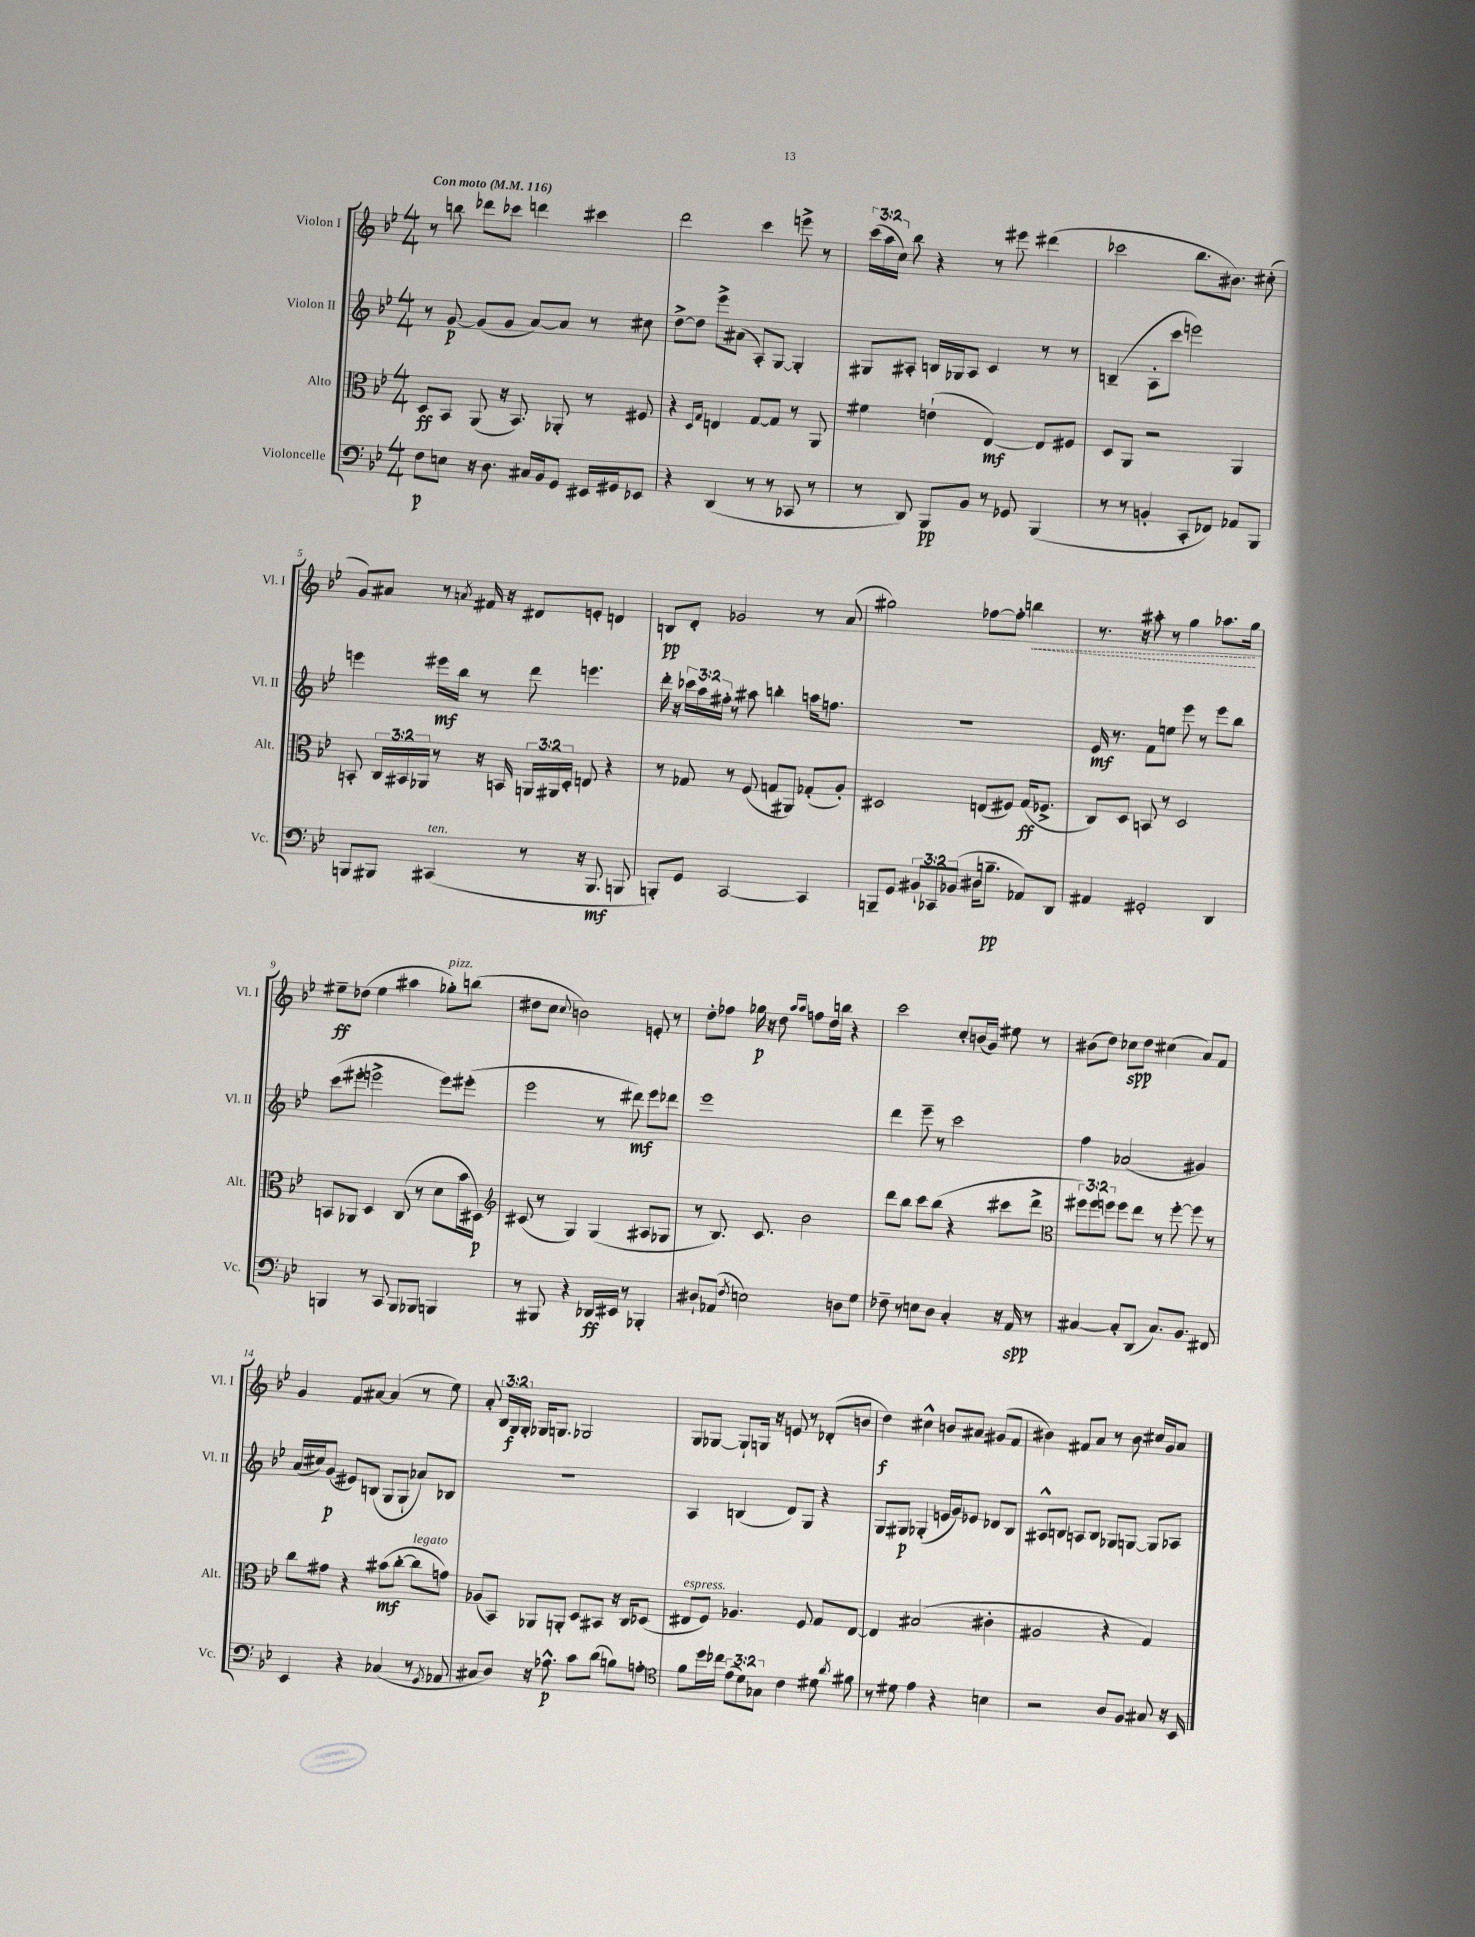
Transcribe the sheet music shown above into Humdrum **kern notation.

**kern	**kern	**kern	**kern
*staff4	*staff3	*staff2	*staff1
*clefF4	*clefC3	*clefG2	*clefG2
*k[b-e-]	*k[b-e-]	*k[b-e-]	*k[b-e-]
*M4/4	*M4/4	*M4/4	*M4/4
*MM116	*MM116	*MM116	*MM116
8F\L	8D/L	8r	8r
8E\J	8BB-/J	[8g/	8bb\
16r	(8AA/	(8g/]L	8ddd-\L
8.D\	.	.	.
.	16r	8g/J	8ccc-\J
.	8.BB-/)	.	.
16C#/LL	.	[8a/L)	4ddd\
16BB-/J	.	.	.
8GG/J	8AA-'/	8a/]J	.
16EE#/LL	8r	8r	4ccc#\
16GG#/J	.	.	.
8EE-/J	8F#/	8cc#\	.
=	=	=	=
4r	4r	[8dd^\L	2ddd\
.	.	8dd\]J	.
.	16qqD/LL	.	.
.	16qqG/JJ	.	.
(4DD/	4E/	8eee-^\L	.
.	.	(8a#\J	.
8r	[8G/L	8A'/L)	4ccc\
8r	8G/]J	[8G/J	.
8CC-/	8r	4G'/]	8eee^\
8r	8AA/	.	8r
=	=	=	=
8r	4f#\	8G#/L	(24ccc\LL
.	.	.	24aa\
.	.	.	24cc\JJ)
8DD/)	.	8A#'/J	8bb-\
8BBB-/L	(4e`\	16B/LL	4r
.	.	16G-/J	.
8BB-/J	.	8A#/J	.
8r	[4E-/)	4c/	8r
8GG-/	.	.	8eee#\
(4BBB-/	8E-/]L	8r	(4ddd#\
.	8F#/J	8r	.
=	=	=	=
8r	8D/L	(4B~/	2ccc-\
8r	8AA/J	.	.
4BB'/	2r	8A'\L	.
.	.	8ccc\J	.
8CC'/L	.	2eee\)	8.bb-\L
8FF-/J)	.	.	.
.	.	.	8.b#\J)
8AA-/L	4AA/	.	.
8BBB-/J	.	.	(8cc#'\
=	=	=	=
8BBB/L	8BB'/	4eee\	8g/L)
8BBB#/J	24C/LL	.	8a#/J
.	24BB#/	.	.
.	24AA-/JJ	.	.
(4CC#/	8r	16eee#\LL	8r
.	.	16bb-\JJ	.
.	.	.	8qa/
.	16r	8r	16f#/
.	16BB/	.	16r
8r	24AA/LL	8ddd\	8d#/L
.	24AA#/	.	.
.	24D'/JJ	.	.
16r	8E/	4.eee\	8e'/J
8.BBB#/	.	.	.
.	4r	.	4d/
8BBB/	.	.	.
=	=	=	=
8BBB'/L)	8r	16ddd'\	8B/L
.	.	16r	.
8GG/J	8G-/	24ccc-\LL	8d'/J
.	.	24aa\	.
.	.	24ff#'\JJ	.
[2CC/	8r	8r	2g-/
.	(8F/	8aa#\	.
.	8G/L	4bb'\	.
.	8AA#/J)	.	.
4CC/]	(8G-'/L	16aa\LK	8r
.	.	8.ff\J	.
.	8A'/J)	.	(8a/
=	=	=	=
8BBB~/L	2D#/	1r	2gg#\)
8GG/J	.	.	.
12BB#`/L	.	.	.
12CC-/	.	.	.
(12BB-/J	.	.	.
16D#\LK	(8E/L	.	[8ff-\L
8.B~\J	.	.	.
.	8F#/J)	.	8ff-'\]J
8AA-/L)	(16G/LK	.	4bb\
.	8.F-^/J	.	.
8DD/J	.	.	.
=	=	=	=
4AA#/	8C/L)	16e-/	8.r
.	.	8.r	.
.	8D/J	.	.
.	.	.	16r
2GG#'/	8BB/	8f\L	8aa#'\
.	8r	8ee\J	8r
.	2D/	8eee-\	4gg\
.	.	8r	.
4DD/	.	8eee-\L	8.aa-\L
.	.	8bb-\J	.
.	.	.	16gg\Jk
=	=	=	=
4BBB/	8BB/L	(8ccc\L	8ee#~\L
.	8AA-/J	8eee#'\J	(8dd-\J
8r	4D/	2eee^\	4ee#\
8CC/	.	.	.
8BBB/L	(8C/	.	4aa#\
8BBB-/J	8r	.	.
4BBB/	8d\L	8eee\L)	8gg-'\L)
.	16b-\L	(8eee#'\J	(8bb\J
.	16D#\JJ)	.	.
=	=	=	=
*	*clefG2	*	*
8r	(8c#/	2eee-\	8dd#\L
8BBB#/	8r	.	8cc\J
.	.	.	8qqcc/
4r	4G/)	.	2b\)
16DD-/LL	(4G/	8r	.
16EE#/JJ	.	.	.
8r	.	8ddd#\)	.
4BBB-'/	8A#/L	8eee-\L	8e'/
.	8G-/J	8ddd-\J	8r
=	=	=	=
8D#`/L	8r	1eee-	8dd'\L
(8AA-/J	8.B-/)	.	8ff-\J
8qF/	.	.	.
2E\)	.	.	16gg-\
.	8.c/	.	16r
.	.	.	8dd\
.	.	.	16qqaa/LL
.	.	.	16qqaa/JJ
.	2b-\	.	8ff\L
.	.	.	16dd\L
.	.	.	16bb\JJ
8D\L	.	.	4r
8G\J	.	.	.
=	=	=	=
8F-~\	8ddd\L	4ddd\	2ccc\
8r	8bb-\J	.	.
8E\L	8ccc\L	8eee-~\	.
8D\J	(8bb-\J	8r	.
4C'/	4r	2ccc\	8cc'/L
.	.	.	(16b/L
.	.	.	16g/JJ)
16r	8ccc#\L	.	8ee#\
16AA/	.	.	.
8r	8ddd^\J	.	8r
=	=	=	=
*	*clefC3	*	*
[4C#/	12ff#\L)	4ff\	(8b#\L
.	12ff#\	.	.
.	.	.	8dd\J)
.	12ff\J	.	.
8C#'/]L	8ff\L	(2a-/	8cc-\L
(8DD/J	8ee-\J	.	8dd\J
8.C#/L)	8r	.	(4cc#\
.	[8ff'\	.	.
8.BB-/J	.	.	.
.	8ff\]	4g#/)	8a/L)
8FF#/	8r	.	8f/J
=	=	=	=
4EE-/	8cc\L	(16a/LL	4g/
.	.	16cc#/J)	.
.	8g#\J	(8g/J	.
4r	4r	8e#/L)	8f/L
.	.	(8B/J	[8a#/J
(4C-/	(8b#\L	8G/L	(4a#/]
.	[8cc'\J	8G`/J	.
8r	8cc\]L	8a-/L)	8r
8qGG/	.	.	.
8AA-/	8g\J)	8B-/J	8ee-\)
=	=	=	=
8C#/L	(8A-/L	1r	8a'/
8D/J)	8BB-/J)	.	24B-/LL
.	.	.	24G/
.	.	.	24G'/JJ
16r	8AA-/L	.	16G-/LK
8.A-^^\	.	.	8.G/J
.	8AA'/J	.	.
8c\L	8D/L	.	2G-/
(8d\J	8BB#/J	.	.
8B\L)	16r	.	.
.	16C/LK	.	.
8A'\J	(8D-/J	.	.
=	=	=	=
*clefC4	*	*	*
8f\L	8E#/L	4A/	8G/L
16dd\L	8F/J)	.	[8G-/J
16cc-\JJ	.	.	.
(12e-\L	4.A-/	(4B/	8G-`/]L
12d\)	.	.	.
.	.	.	16G/Jk
12G-\J	.	.	.
.	.	.	16r
4c\	.	8d/L)	8e/
.	8F/	8G/J	8r
8d#\	8G/L	4r	(8d-'/L
8qa/	.	.	.
8f#\	[8E#/J	.	8b/J
=	=	=	=
8r	4E#/]	8G/L	4dd\)
8d#\	.	8G#/J	.
4e-\	(2B#/	(4G-'/	4cc#^^\
4r	.	16e/LL	8b/L
.	.	16g/J)	.
.	.	8e-/J	8a#/J
4B\	4c#'\	8d-/L	(8g#/L
.	.	8B-/J	8f/J
=	=	=	=
2r	2A#/	8A#^^/L	4b#\)
.	.	8B/J	.
.	.	8A/L	8f#/L
.	.	8B/J	8a/J
8A/L	4r	8G-/L	8r
8F/J	.	[8G/J	8b#\
8G#/	4G/)	8G/]L	16cc#/LL
.	.	.	16g/J
16r	.	8A-/J	8a/J
16BB-/	.	.	.
==	==	==	==
*-	*-	*-	*-
